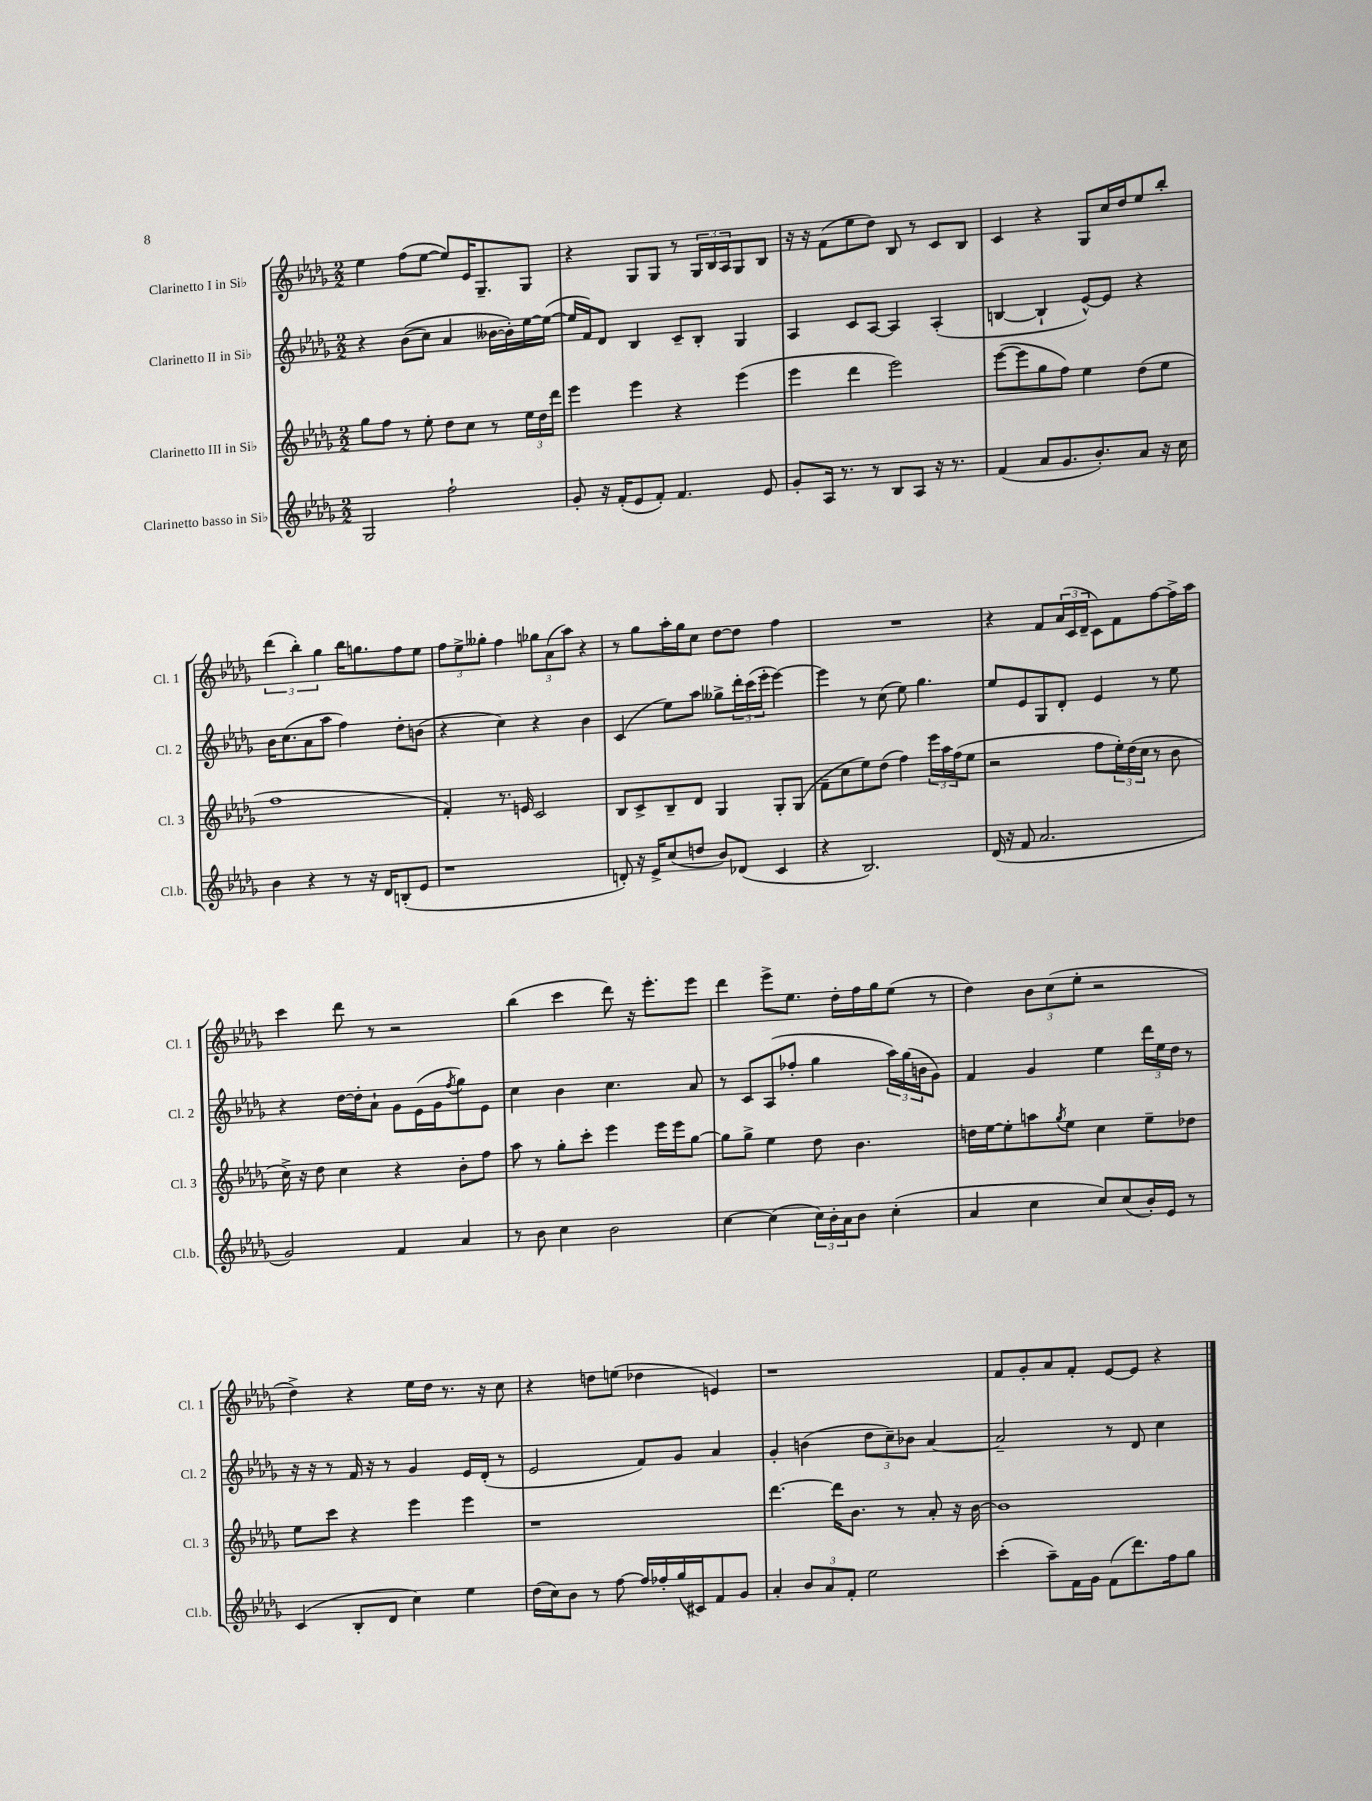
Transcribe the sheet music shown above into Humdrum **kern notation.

**kern	**kern	**kern	**kern
*staff4	*staff3	*staff2	*staff1
*clefG2	*clefG2	*clefG2	*clefG2
*k[b-e-a-d-g-]	*k[b-e-a-d-g-]	*k[b-e-a-d-g-]	*k[b-e-a-d-g-]
*M2/2	*M2/2	*M2/2	*M2/2
2G-	8gg-	4r	4ee-
.	8ff	.	.
.	8r	&((8b-	(8ff
.	8ee-'	8cc)	[8ee-
2ff`	8dd-	4a-	8ee-])
.	8cc	.	16e-
.	.	.	8.G-~
.	8r	[16b--	.
.	.	16b--']&)	.
.	24ee-	[16ee-	8G-
.	24dd-	.	.
.	.	(16ee-_	.
.	24ddd-	.	.
=	=	=	=
8g-'	4eee-	16ee-]	4r
.	.	16f)	.
16r	.	8d-	.
(16f'	.	.	.
8e-	4eee-	4B-	8G-
8f')	.	.	8G-
4.f	4r	8c~	8r
.	.	8B-'	24G-
.	.	.	24B-
.	.	.	24A-
.	(4eee-	4G-	8G-
8e-	.	.	8B-
=	=	=	=
8g-'	4eee-	4A-	16r
.	.	.	16r
16A-	.	.	(8f
8.r	.	.	.
.	4ddd-	8c	8ee-
8r	.	[8A-	8dd-)
8B-	2eee-)	4A-]	8B-
8A-	.	.	8r
16r	.	(4A-'	8c
8.r	.	.	.
.	.	.	8B-
=	=	=	=
(4f	([8eee-	[4B	4c
.	8eee-]	.	.
8a-	8gg-	4B`]	4r
8.g-	8ff)	.	.
.	4ee-	[8e-^^)	8G-
8.b-')	.	.	.
.	.	8e-]	16cc
.	.	.	16dd-
8a-	(8dd-	4r	8ee-
16r	8ee-	.	8bb-'
16cc	.	.	.
=	=	=	=
4b-	1ff	16b-	(6ddd-
.	.	(8.cc	.
.	.	.	6bb-')
4r	.	8a-	.
.	.	.	6gg-
.	.	8aa-	.
8r	.	4ff)	16bb-
.	.	.	8.gg
16r	.	.	.
16d-	.	.	.
(8B'	.	8dd-'	8ff
8e-	.	(8b	8ee-
=	=	=	=
1r	4f')	4r	12ff
.	.	.	12ee-^
.	.	.	12gg--'
.	8.r	4cc)	4ff
.	16e	.	.
.	2c	4r	12gg-
.	.	.	(12a-
.	.	.	12aa-)
.	.	4b-	4r
=	=	=	=
8d')	8B-	(4c	8r
16r	8c^	.	8gg-
16e-^	.	.	.
(8cc	8B-~	8ee-)	16aa-'
.	.	.	16gg-
8dd	8d-	8aa-	8cc
8b-)	4G-	8gg--^	[8dd-
(8d-	.	24ddd-'	8dd-]
.	.	(24ccc	.
.	.	24eee-'	.
4c	8G-'	[4eee-)	4ff
.	(8G-	.	.
=	=	=	=
4r	8f~	4eee-]	1r
.	8cc	.	.
2.B-)	8ee-)	8r	.
.	(8dd-	(8cc	.
.	4ff)	8ee-)	.
.	.	4.gg-	.
.	24eee-	.	.
.	24aa-	.	.
.	(24ff	.	.
.	8ee-	.	.
=	=	=	=
(16d-	2r	8ee-	4r
16r	.	.	.
8f	.	8e-	.
2.a-	.	8G-	8f
.	.	8d-'	(24a-
.	.	.	24c
.	.	.	24d-~
.	8ff	4e-	8c)
.	24ee-')	.	8f
.	(24dd-	.	.
.	24cc	.	.
.	8r	8r	[8ff
.	8b-	8ee-	16ff^]
.	.	.	16aa-
=	=	=	=
2g-)	16cc^)	4r	4ccc
.	16r	.	.
.	8dd-	.	.
.	4cc	[16dd-	8ddd-
.	.	16dd-']	.
.	.	8a-`	8r
4f	4r	8g-	2r
.	.	(16e-	.
.	.	16g-	.
.	.	8qff	.
4a-	8b-'	8gg-)	.
.	8ff	8e-	.
=	=	=	=
8r	8aa-	4cc	(4bb-
8b-	8r	.	.
4cc	8gg-'	4b-	4ccc
.	8ccc'	.	.
2b-	4eee-	4.cc	8ddd-)
.	.	.	16r
.	.	.	8.eee-'
.	16eee-	.	.
.	16eee-	.	.
.	[8gg-	8a-	8eee-
=	=	=	=
[4cc	8gg-]	8r	4ddd-
.	8gg-^	8c	.
(4cc]	4ee-	(8A-	8eee-^
.	.	8ff-'	8.ee-
24cc)	8dd-	4gg-	.
24b-'	.	.	.
.	.	.	16dd-'
24a-	.	.	.
8b-	4.b-	.	16ff
.	.	.	16gg-
(4cc'	.	24aa-)	(8ee-
.	.	(24gg-	.
.	.	24b	.
.	.	8g-)	8r
=	=	=	=
4a-	16dd	4f	4dd-)
.	[16ee-	.	.
.	8ee-']	.	.
4cc	8aa	4g-	12b-
.	.	.	(12cc
.	8qgg-	.	.
.	8ee-	.	.
.	.	.	12ee-'
8cc)	4cc	4ee-	2r
(8cc	.	.	.
16b-')	8ee-~	24ddd-	.
.	.	24ee-	.
16e-	.	.	.
.	.	24dd-	.
8r	8dd-	8r	.
=	=	=	=
(4c	8ee-	16r	4dd-^)
.	.	16r	.
.	8ccc	8r	.
8B-'	4r	16f	4r
.	.	16r	.
8d-	.	8r	.
4cc)	4eee-	4g-	16ee-
.	.	.	16dd-
.	.	.	8.r
4ee-	4eee-	16e-	.
.	.	(16d-'	16r
.	.	8r	8cc
=	=	=	=
(16dd-	1r	2e-	4r
16cc)	.	.	.
8b-	.	.	.
8r	.	.	8dd
[8ff	.	.	(8ee
16ff]	.	8f)	4dd-
16ff-'	.	.	.
(16gg-	.	8g-	.
16c#)	.	.	.
8f	.	4a-	4e)
8g-	.	.	.
=	=	=	=
4a-'	[4.ddd-	4g-'	1r
12b-	.	(4b	.
12a-	.	.	.
.	16ddd-]	.	.
12f'	.	.	.
.	8.b-	.	.
2ee-	.	12dd-	.
.	.	12cc~)	.
.	8r	.	.
.	.	12b-	.
.	8a-'	[4a-	.
.	16r	.	.
.	[16b-	.	.
=	=	=	=
(4ccc'	1b-]	2a-~]	8f
.	.	.	8g-'
8aa-~)	.	.	8a-
16f	.	.	8f'
16g-	.	.	.
(8f	.	8r	[8e-
8.ddd-)	.	8d-	8e-]
.	.	4cc	4r
16ff	.	.	.
8gg-	.	.	.
==	==	==	==
*-	*-	*-	*-
